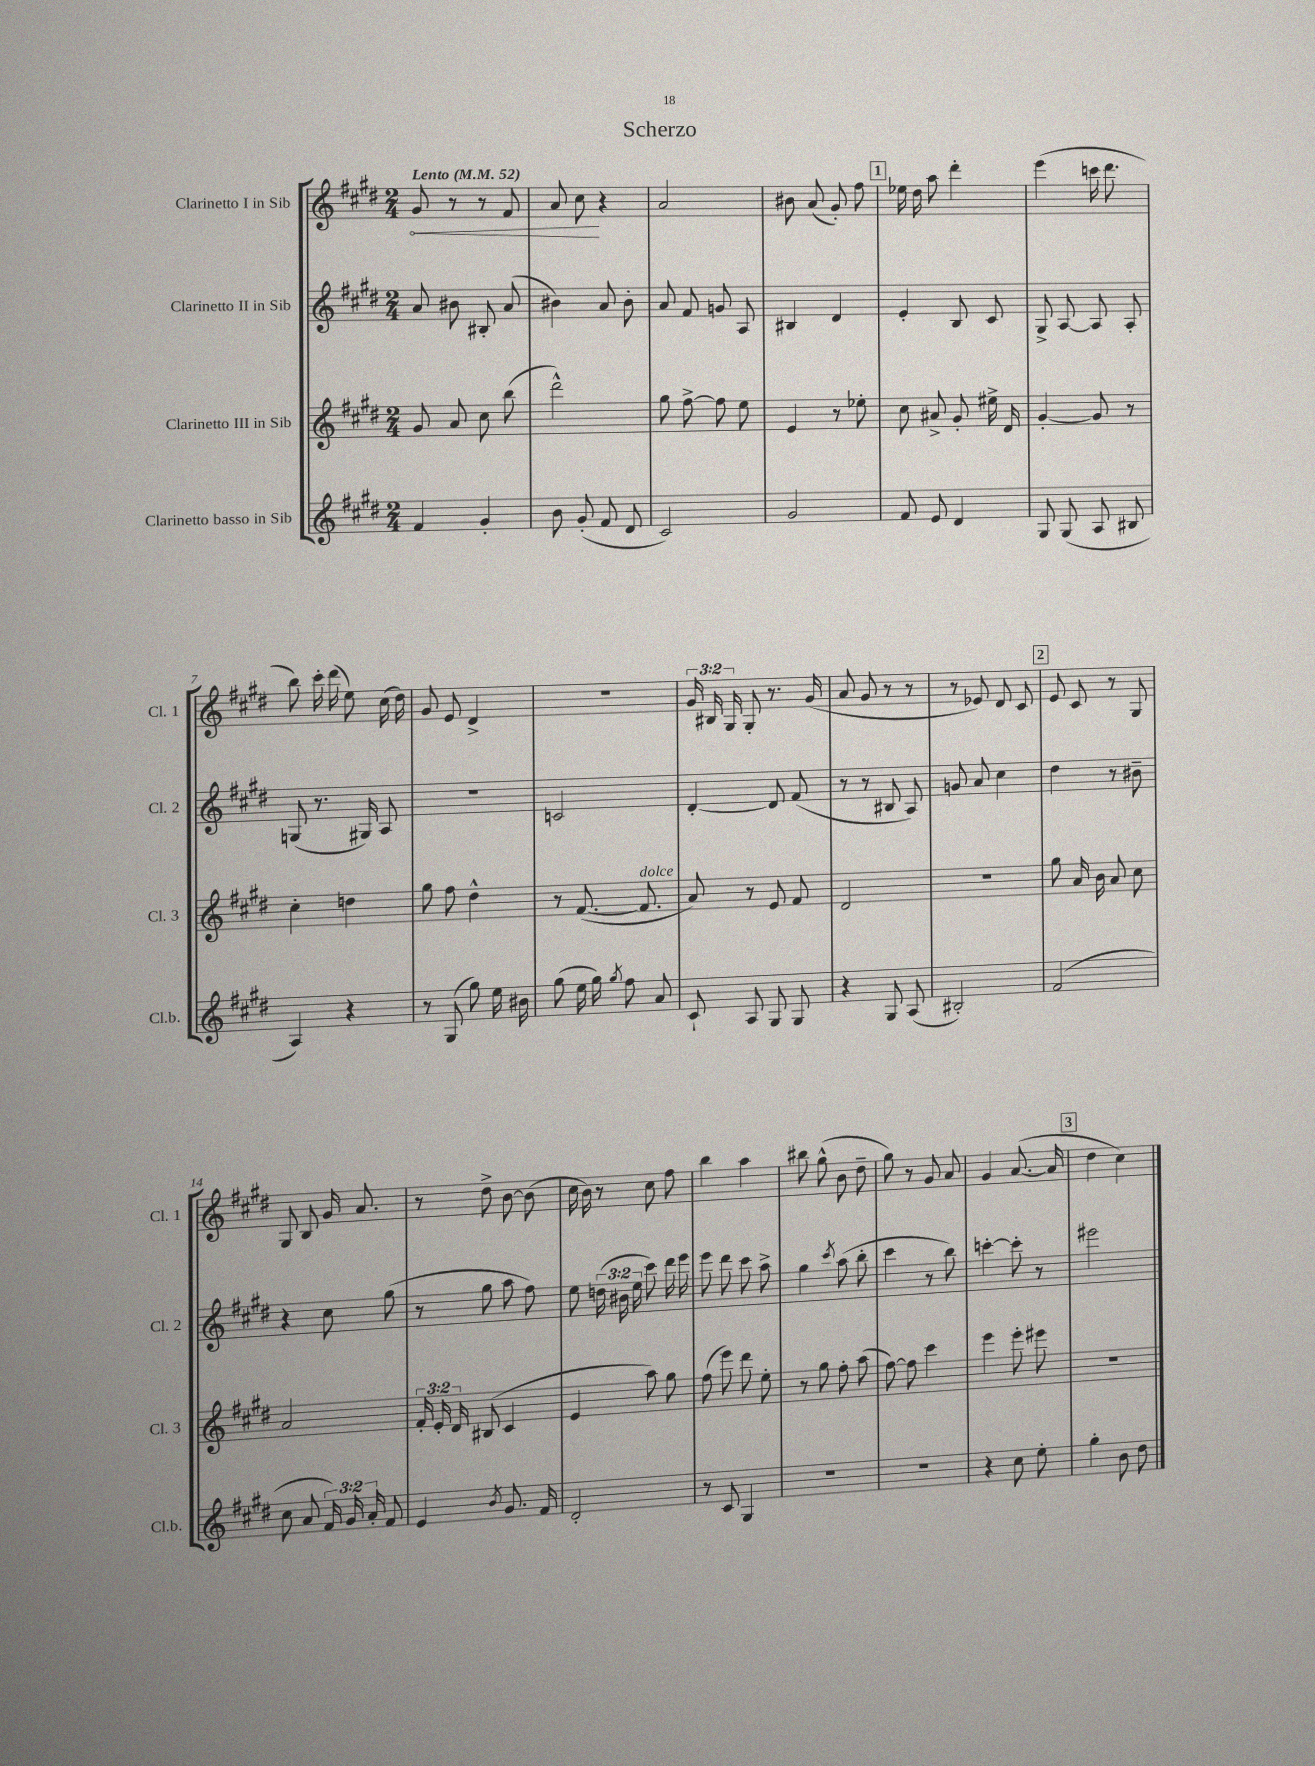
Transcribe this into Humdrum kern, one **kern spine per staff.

**kern	**kern	**kern	**kern	**dynam
*part4	*part3	*part2	*part1	*part1
*staff4	*staff3	*staff2	*staff1	*staff1
*I"Clarinetto basso in Sib	*I"Clarinetto III in Sib	*I"Clarinetto II in Sib	*I"Clarinetto I in Sib	*
*I'Cl.b.	*I'Cl. 3	*I'Cl. 2	*I'Cl. 1	*
*clefG2	*clefG2	*clefG2	*clefG2	*
*k[f#c#g#d#]	*k[f#c#g#d#]	*k[f#c#g#d#]	*k[f#c#g#d#]	*
*M2/4	*M2/4	*M2/4	*M2/4	*
*MM52	*MM52	*MM52	*MM52	*
=1	=1	=1	=1	=1
!	!	!	!LO:TX:a:B:t=Lento	!
!	!	!	!	!LO:HP:b
4f#/	8g#/	8a/	8g#/	<
.	8a/	8b#X\	8r	.
4g#'/	8cc#\	8B#X'/	8r	.
.	(8bb\	(8a/	8f#/	.
=2	=2	=2	=2	=2
8b\	2ddd#^^\)	4b#X\)	8a/	.
(8g#'/	.	.	8cc#\	.
8f#/	.	8a/	4r	[
8d#/	.	8b#'\	.	.
=3	=3	=3	=3	=3
2c#/)	8gg#\	8a/	2a/	.
.	[8ff#^\	8f#/	.	.
.	8ff#\]	8gn/	.	.
.	8ee\	8A/	.	.
=4	=4	=4	=4	=4
2g#/	4e/	4B#X/	8b#X\	.
.	.	.	(8a/	.
.	8r	4d#/	8g#'/)	.
.	8ee-X'\	.	8ff#\	.
!!LO:REH:place=s1:t=1
=5	=5	=5	=5	=5
8f#/	8cc#\	4e'/	16ee-X\	.
.	.	.	16dd#\	.
8e/	8a#X^/	.	8aa\	.
4d#/	8g#'/	8B/	4ddd#'\	.
.	16ee#X^\	8c#/	.	.
.	16d#/	.	.	.
=6	=6	=6	=6	=6
8G#/	[4g#'/	8G#^/	(4eee\	.
(8G#/	.	[8A/	.	.
8A/	8g#/]	8A/]	16cccn\	.
.	.	.	8.ddd#\	.
8B#X/	8r	8A'/	.	.
!!LO:LB:g=z
=7	=7	=7	=7	=7
4A/)	4cc#'\	(8Gn/	8bb\)	.
.	.	8.r	16ccc#'\	.
.	.	.	(16ddd#\	.
4r	4ddn\	.	8ee\)	.
.	.	16G#X/)	.	.
.	.	8A/	(16cc#\	.
.	.	.	16dd#\)	.
=8	=8	=8	=8	=8
8r	8gg#\	2r	8g#/	.
(8G#/	8ff#\	.	8e/	.
8gg#\)	4dd#^^\	.	4d#^/	.
16ee\	.	.	.	.
16b#X\	.	.	.	.
=9	=9	=9	=9	=9
(8gg#\	8r	2cn/	2r	.
16ee\	([8.f#/	.	.	.
16gg#\)	.	.	.	.
8qgg#/	.	.	.	.
8ff#\	.	.	.	.
!	!LO:TX:a:i:t=dolce	!	!	!
.	8.f#/]	.	.	.
8a/	.	.	.	.
=10	=10	=10	=10	=10
8c#`/	8a/)	[4d#'/	24g#/	.
.	.	.	24B#X/	.
.	.	.	24G#/	.
8A/	8r	.	8G#'/	.
8G#/	8e/	8d#/]	8.r	.
8G#/	8f#/	(8f#/	.	.
.	.	.	(16g#/	.
=11	=11	=11	=11	=11
4r	2d#/	8r	8a/	.
.	.	8r	8g#/	.
8G#/	.	8B#X/	8r	.
(8A/	.	8A/)	8r	.
=12	=12	=12	=12	=12
2B#X'/)	2r	8gn/	8r	.
.	.	8a/	8e-X/)	.
.	.	4cc#\	8d#/	.
.	.	.	8c#/	.
!!LO:REH:place=s1:t=2
=13	=13	=13	=13	=13
(2f#/	8gg#\	4dd#\	8e/	.
.	16a/	.	8c#/	.
.	16b\	.	.	.
.	8a/	8r	8r	.
.	8cc#\	8b#X~\	8G#/	.
!!LO:LB:g=z
=14	=14	=14	=14	=14
8cc#\	2a/	4r	8G#/	.
8a/	.	.	8B/	.
24f#/)	.	8cc#\	16g#/	.
24g#/	.	.	.	.
.	.	.	8.a/	.
24a'/	.	.	.	.
8f#/	.	(8gg#\	.	.
=15	=15	=15	=15	=15
4e/	24f#'/	8r	8r	.
.	24e'/	.	.	.
.	24d#/	.	.	.
.	(8B#X/	8gg#\	8dd#^\	.
8qb/	.	.	.	.
8.g#/	4c#/	8aa\	[8b\	.
.	.	8ff#\)	(8b\]	.
16f#/	.	.	.	.
=16	=16	=16	=16	=16
2d#'/	4e/	8ee\	16cc#\	.
.	.	.	16b\)	.
.	.	(24ddn\	8r	.
.	.	24b#X\	.	.
.	.	24ee\	.	.
.	8aa\)	8ccc#\)	8cc#\	.
.	8gg#\	16ddd#\	8ff#\	.
.	.	16eee\	.	.
=17	=17	=17	=17	=17
8r	(8ff#\	8eee\	4bb\	.
8c#/	8eee\)	8ddd#\	.	.
4G#/	8ddd#\	8ccc#\	4aa\	.
.	8ee'\	8aa^\	.	.
=18	=18	=18	=18	=18
2r	8r	4gg#\	8bb#X\	.
.	8gg#\	.	(8gg#^^\	.
.	.	8qccc#/	.	.
.	8ff#'\	(8aa\	8b\	.
.	(8aa\	8bb'\	8dd#~\	.
=19	=19	=19	=19	=19
2r	[8ff#\)	4ccc#\	8gg#\)	.
.	8ff#\]	.	8r	.
.	4ccc#\	8r	8g#/	.
.	.	8bb\)	8a/	.
=20	=20	=20	=20	=20
4r	4eee\	[4cccn'\	4g#/	.
8cc#\	8eee'\	8ccc'\]	([8.a/	.
8ee'\	8eee#X\	8r	.	.
.	.	.	16a/]	.
!!LO:REH:place=s1:t=3
=21	=21	=21	=21	=21
4gg#'\	2r	2eee#X\	4dd#\	.
8b\	.	.	4cc#\)	.
8dd#\	.	.	.	.
==	==	==	==	==
*-	*-	*-	*-	*-
